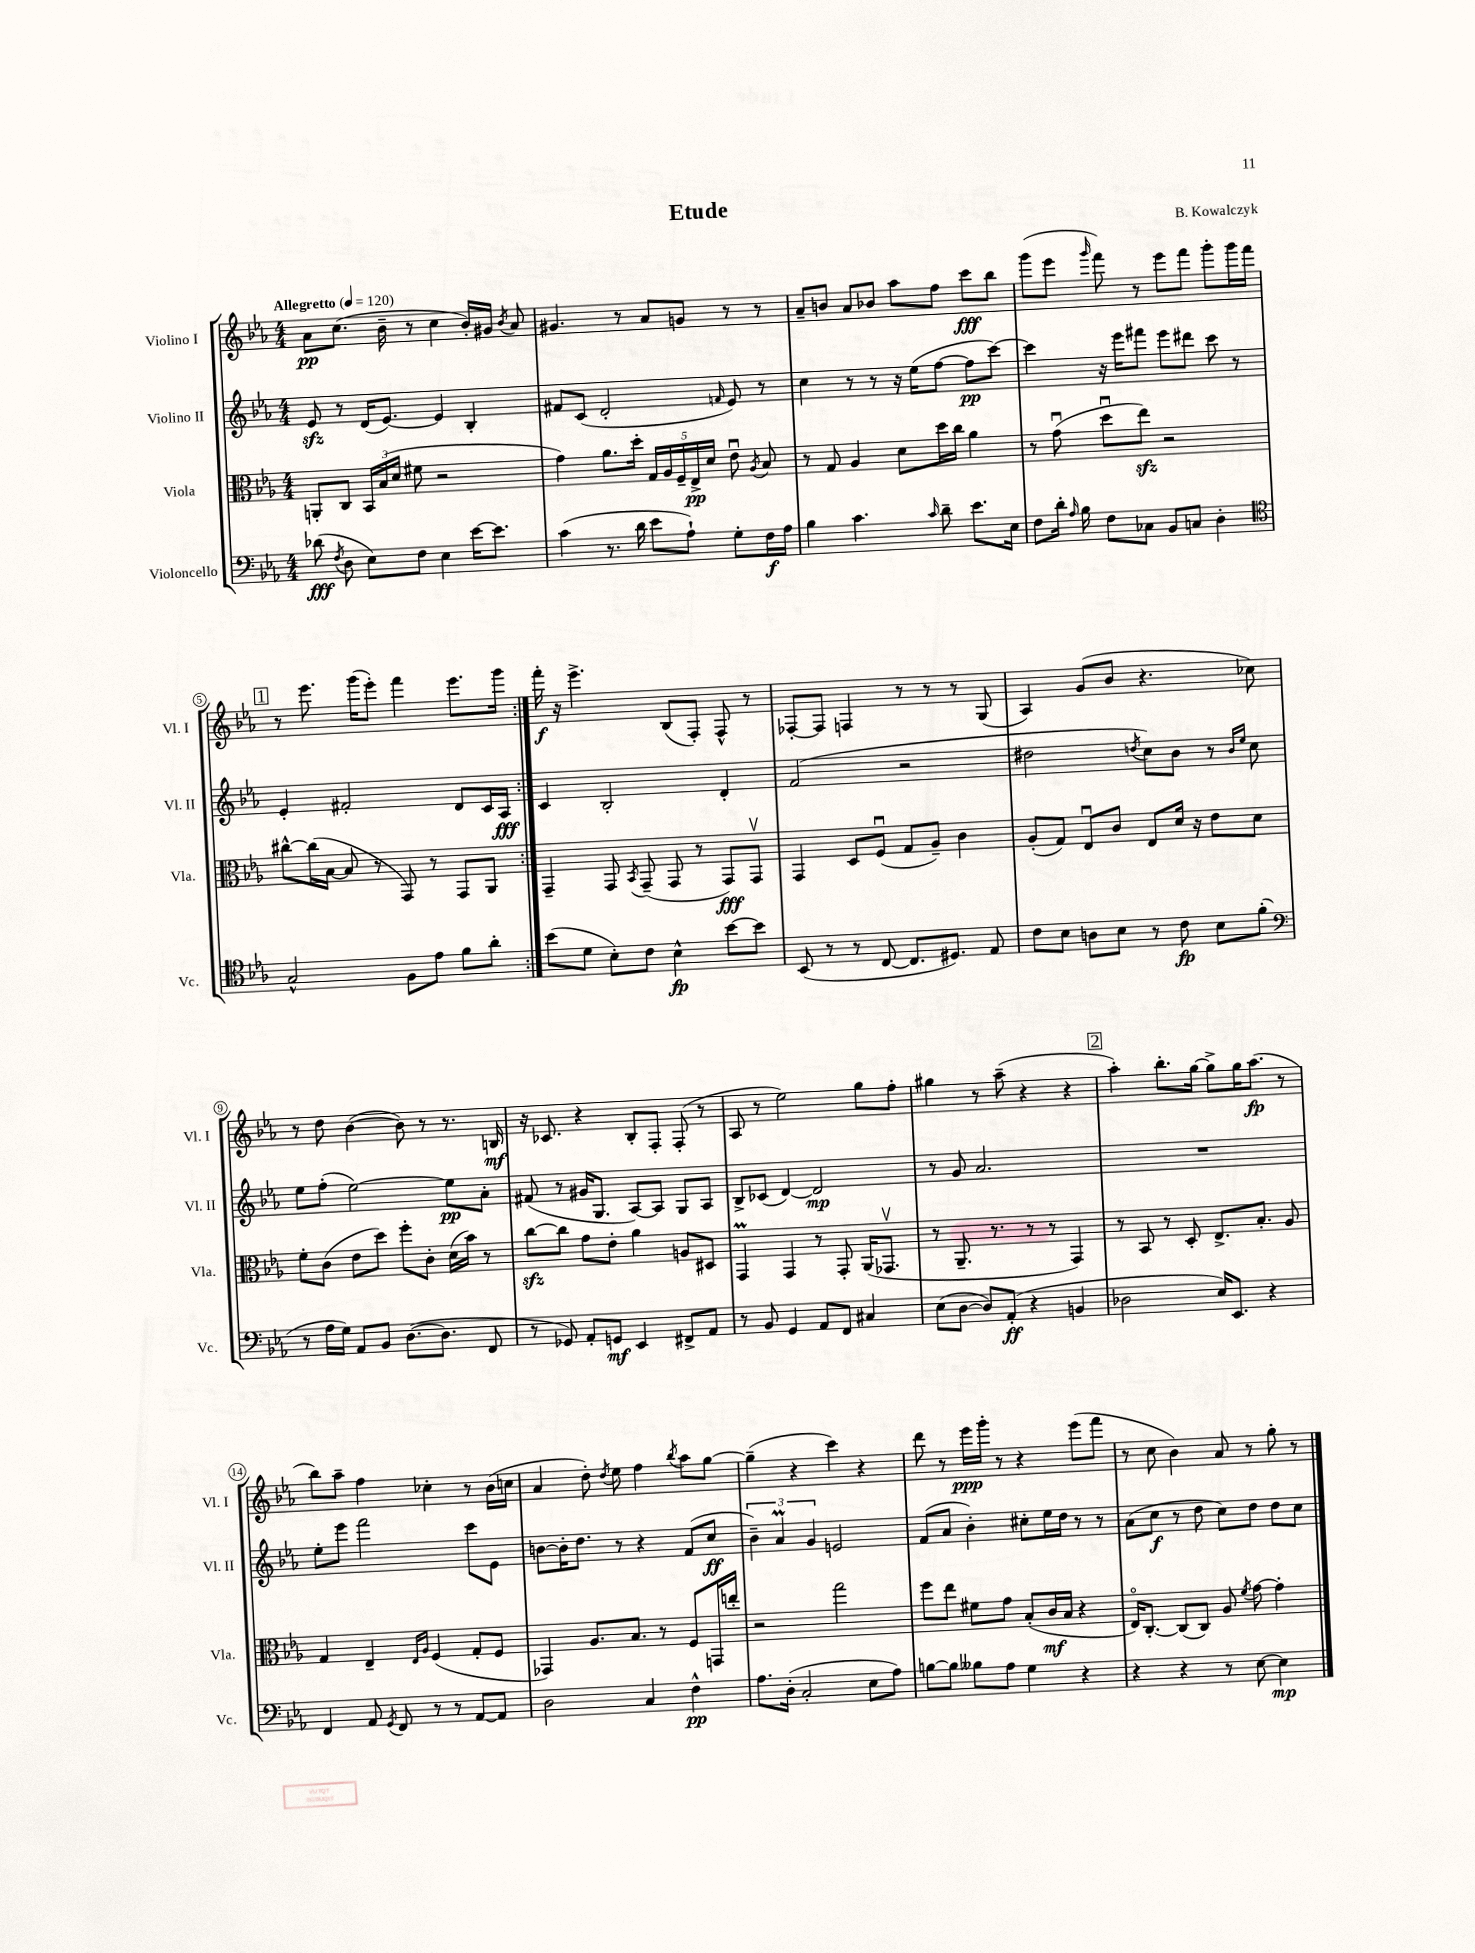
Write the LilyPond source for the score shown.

\header { title = "Etude" composer = "B. Kowalczyk" }
<<
\new StaffGroup <<
\new Staff = "s0" \with { instrumentName = "Violino I" shortInstrumentName = "Vl. I" } {
    \clef treble \key ees \major \numericTimeSignature \time 4/4 \tempo "Allegretto" 4 = 120
    \autoBeamOff \repeat volta 2 { aes'8[\pp c''8.]( bes'16-- r8 c''4 bes'16[-.) gis'16] \acciaccatura { bes'8 } aes'8 |
    gis'4. r8 aes'8[ g'8] r8 r8 |
    aes'8[-- b'8] aes'8[ bes'8] aes''8[ f''8] c'''8[\fff bes''8] |
    g'''8[( ees'''8] \grace { g'''16 } f'''8) r8 ees'''8[ f'''8] g'''8[-. g'''16 f'''16] |
    \mark \markup { \box "1" } r8 ees'''8. g'''16[( ees'''8]-.) f'''4 ees'''8.[ g'''16] | }
    f'''16-.\f r16 ees'''4.-> bes8[( f8]-.) f8-^ r8 |
    fes8[~-. fes8] f4 r8 r8 r8 g8( |
    aes4) g'8[( bes'8] r4. ces''8) |
    r8 d''8 bes'4~( bes'8) r8 r8. b16\mf |
    r16 ces'8. r4 bes8[-. f8]-. f8-.( r8 |
    aes8 r8 ees''2) g''8[ f''8]-. |
    gis''4 r8 aes''8--( r4 r4 |
    \mark \markup { \box "2" } aes''4-.) bes''8.[-. g''16]~ g''8[-> g''16 aes''8.]\fp( r8 |
    bes''8[) aes''8]-- f''4 ces''4-. r8 bes'16[( c''16] |
    aes'4 d''8-.) \acciaccatura { d''8 } ees''8 f''4 \acciaccatura { bes''8 } aes''8[ g''8]~ |
    g''4--( r4 c'''4) r4 |
    d'''8 r8 ees'''16[\ppp g'''16]-. r8 r4 ees'''8[( f'''8] |
    r8 c''8 bes'4) aes'8 r8 g''8-. r8 \bar "|." |
}
\new Staff = "s1" \with { instrumentName = "Violino II" shortInstrumentName = "Vl. II" } {
    \clef treble \key ees \major \numericTimeSignature \time 4/4
    \autoBeamOff \repeat volta 2 { ees'8\sfz r8 d'16[( ees'8.]~) ees'4 bes4-. |
    fis'8[ c'8]( d'2-. \grace { f'16 } ees'8) r8 |
    c''4 r8 r8 r16 ees''16[( f''8]~ f''8[\pp c'''8]~) |
    c'''4 r16 ees'''16[ fis'''8] ees'''8[ dis'''8] c'''8 r8 |
    \mark \markup { \box "1" } ees'4-. fis'2-. d'8[ c'16 aes16]\fff | }
    c'4 bes2-. d'4-. |
    f'2( r2 |
    dis''2 \acciaccatura { d''8 } c''8[) bes'8] r8 \grace { bes'16[ ees''16] } c''8 |
    ees''8[ f''8]-.( ees''2~) ees''8[\pp aes'8]-. |
    fis'8( r8 gis'16[ g8.] aes8[~) aes8] g8[ aes8] |
    bes8[-> ces'8]( d'4~) d'2\mp |
    r8 g'8 aes'2. |
    \mark \markup { \box "2" } R1 |
    ees''8[-. ees'''8] f'''2 c'''8[ ees'8] |
    b'8[~ b'16-. d''8.] r8 r4 f'8[( c''8]\ff |
    \tuplet 3/2 { bes'4--) aes'4\prall g'4 } e'2 |
    f'8[( aes'8] bes'4-.) cis''8[-. ees''16 d''16] r8 r8 |
    aes'8[( c''8]\f r8 d''8 c''8[) d''8] d''8[ c''8] \bar "|." |
}
\new Staff = "s2" \with { instrumentName = "Viola" shortInstrumentName = "Vla." } {
    \clef alto \key ees \major \numericTimeSignature \time 4/4
    \autoBeamOff \repeat volta 2 { a,8[-. c8] \tuplet 3/2 { bes,16[ bes16( d'16] } fis'8 r2 |
    g'4) aes'8.[ d''16]-. \tuplet 5/4 { g16[ aes16 f16-- ees16->\pp d'16] } ees'8\downbow \acciaccatura { aes8 } bes8 |
    r8 g8 aes4 d'8[ d''16 c''16] aes'4 |
    r8 g'8\downbow( d''8[\downbow ees''8]\sfz) r2 |
    \mark \markup { \box "1" } cis''8[~-^ cis''16( bes16]~ bes8 r8 g,8) r8 g,8[ aes,8] | }
    g,4-- g,8 \acciaccatura { bes,8 } g,8--( g,8 r8 g,8[\fff) g,8]\upbow |
    g,4 d8[ f8]\downbow( g8[ aes8]--) c'4 |
    aes8[-.( g8]) ees8[\downbow c'8] ees8[ d'16] r16 ees'8[ d'8] |
    f'8[-. c'8]( ees'8[ d''8]) f''8[-. c'8]-. d'16[( bes'16]) r8 |
    c''8[~\sfz c''8] g'8[ ees'8]-. aes'4 a8[ dis8] |
    g,4\prall g,4 r8 g,8-. aes,16[( ges,8.]\upbow |
    r8 aes,8.-- r8. r8 r8 g,4) |
    \mark \markup { \box "2" } r8 bes,8 r8 d8-. ees8.[-> bes8.]-. aes8 |
    g4 ees4-- \grace { ees16[ aes16] } f4( g8[-. f8] |
    ges,4) aes8.[ bes8.] r8 f8[ g,16 e''16]-. |
    r2 g''2 |
    f''8[ ees''8] fis'8[ g'8] bes8[-.( c'16\mf bes16] r4 |
    ees16[\flageolet) c8.]~-. c8[( c8]) aes8 \acciaccatura { f'8 } g'8~ g'4-. \bar "|." |
}
\new Staff = "s3" \with { instrumentName = "Violoncello" shortInstrumentName = "Vc." } {
    \clef bass \key ees \major \numericTimeSignature \time 4/4
    \autoBeamOff \repeat volta 2 { des'8\fff( \acciaccatura { f8 } d8 ees8[) f8] ees4 ees'16[~ ees'8.] |
    c'4( r8. d'16 ees'8[ aes8]-!) g8[-. f16\f aes16] |
    bes4 c'4. \grace { c'16 } d'8-- ees'8.[ ees16] |
    f8[ d'16]-. \grace { aes16 } bes16 f8[ ces8] bes,8[ c8] d4-. |
    \mark \markup { \box "1" } \clef tenor g2-^ f8[ ees'8] f'8[ aes'8]-. | }
    bes'8[( d'8] bes8[-.) c'8] bes4-^\fp bes'8[~ bes'8] |
    bes,8( r8 r8 c8~ c8.[ dis8.]) ees8 |
    c'8[ bes8] a8[ bes8] r8 c'8\fp bes8[ f'8]-.( |
    \clef bass r8 aes16[ g16]) aes,8[ bes,8] d8.[~( d8.] f,8 |
    r8 ges,8) aes,8[-. g,8]\mf ees,4 fis,8[-> aes,8] |
    r8 bes,8 g,4 aes,8[ f,8] cis4 |
    ees8[( d8]~ d8[) aes,8]-.\ff( r4 b,4 |
    \mark \markup { \box "2" } des2 ees16[) ees,8.] r4 |
    f,4 aes,8 \acciaccatura { g,8 } f,8 r8 r8 aes,8[~ aes,8] |
    d2 c4 f4-^\pp |
    aes8.[ d16]-.( c2-. ees8[ aes8]) |
    b8[~ b8] beses8[ aes8] g4 r4 |
    r4 r4 r8 ees8~ ees4\mp \bar "|." |
}
>>
>>
\layout { \context { \Score \override BarNumber.stencil = #(make-stencil-circler 0.1 0.3 ly:text-interface::print) } }
